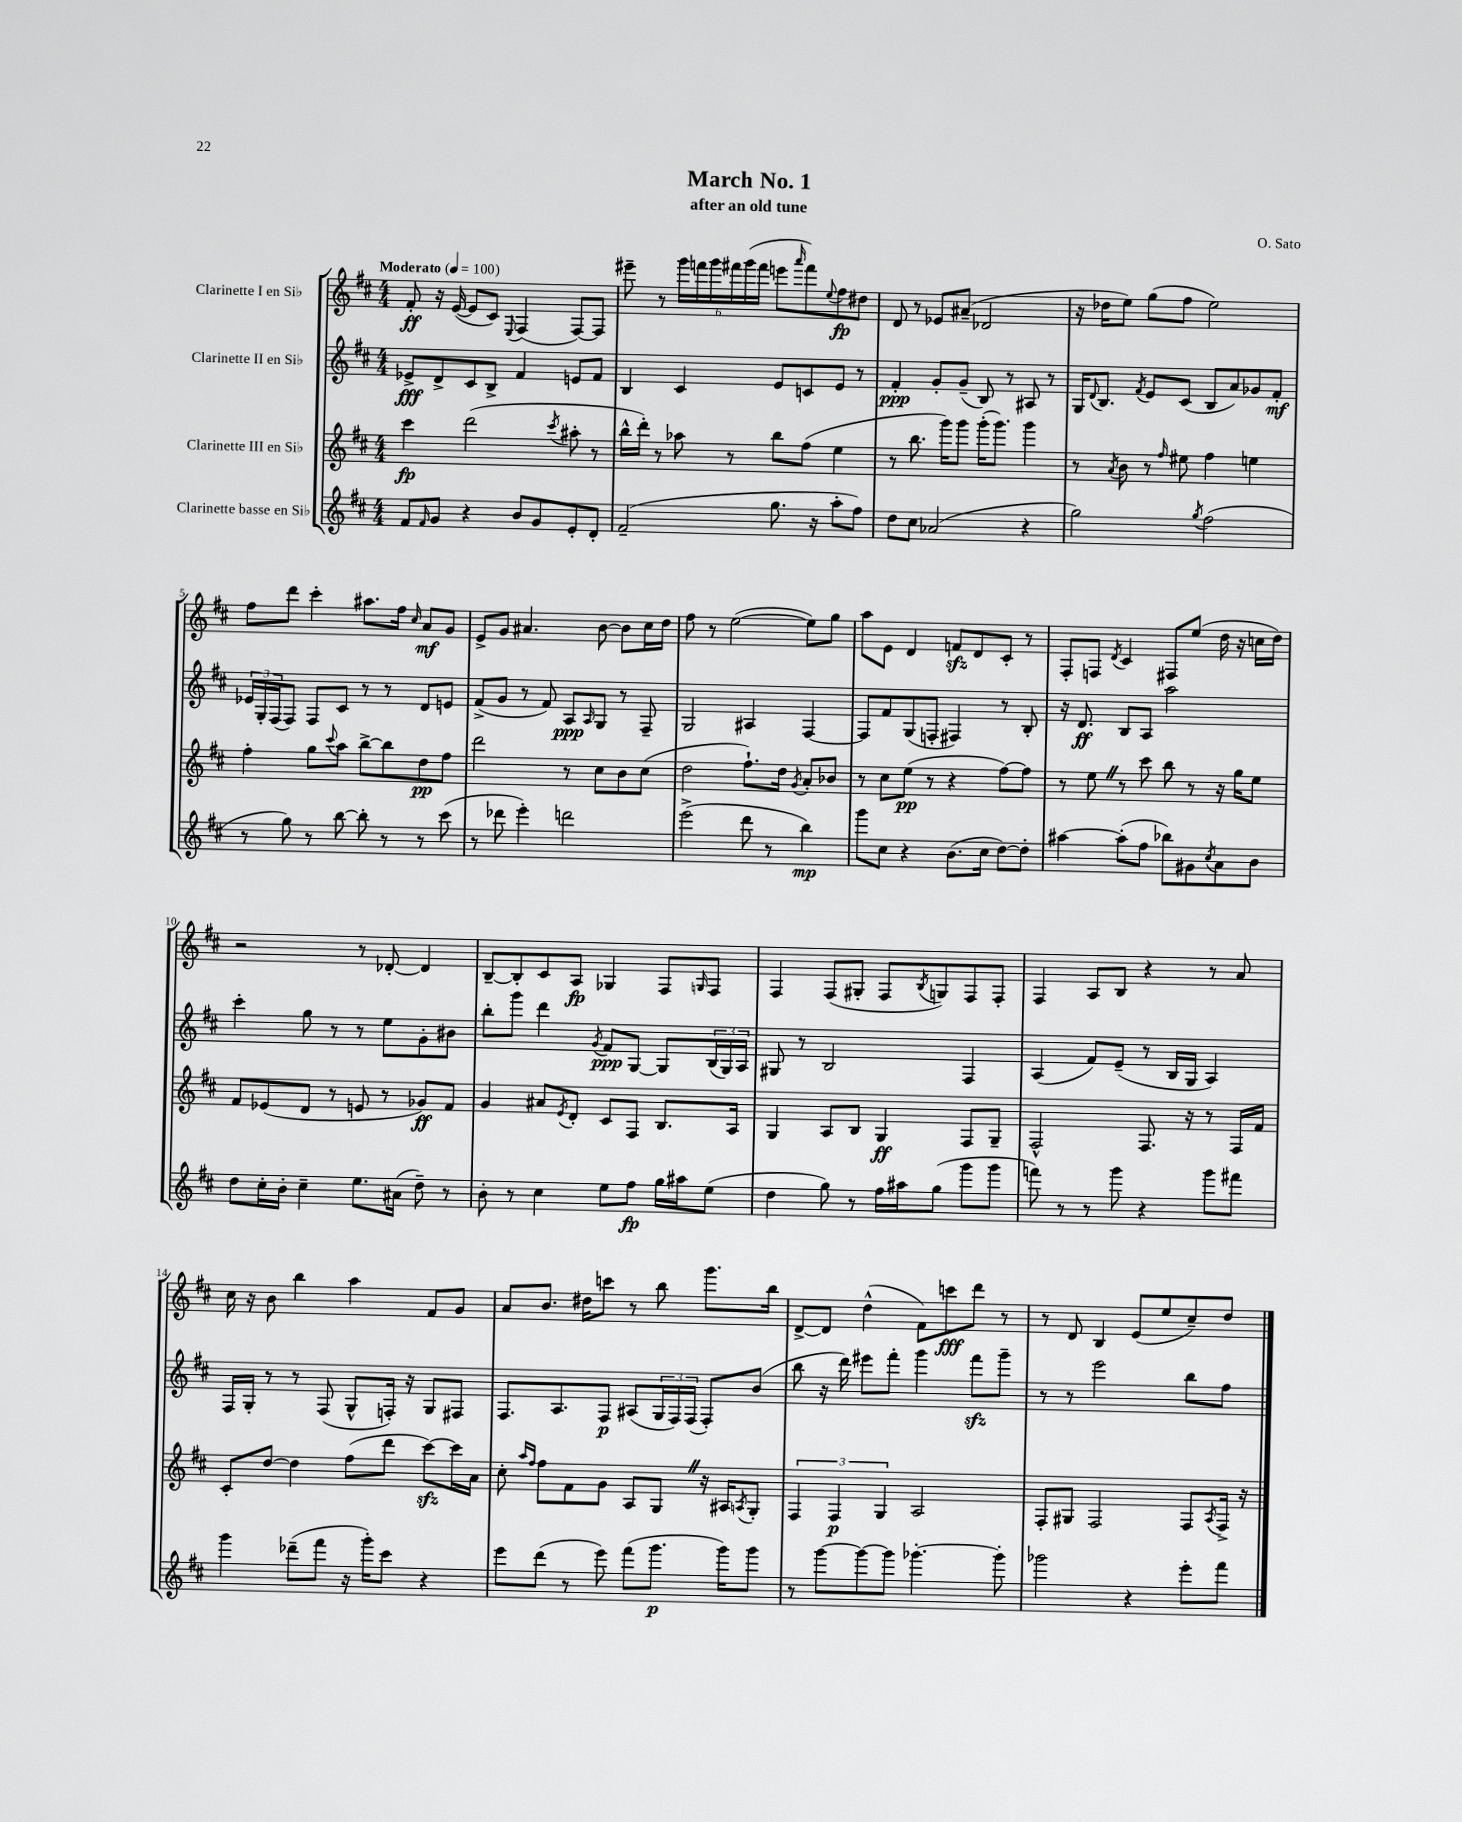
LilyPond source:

\header { title = "March No. 1" composer = "O. Sato" subtitle = "after an old tune" }
<<
\new StaffGroup <<
\new Staff = "s0" \with { instrumentName = "Clarinette I en Sib" } {
    \clef treble \key d \major \numericTimeSignature \time 4/4 \tempo "Moderato" 4 = 100
    fis'8-.\ff r16 e'16~( e'8 cis'8) \appoggiatura { e8 } fis4( fis8~) fis8 |
    eis'''8-- r8 \tuplet 6/4 { g'''16 f'''16 g'''16 fis'''16 g'''16( fis'''16 } e'''8 \grace { a'''16 } fis'''8) \appoggiatura { e''8 } fis''8\fp dis''8 |
    d'8 r8 ees'8 ais'8--( des'2 |
    r16 des''16 e''8) g''8( fis''8 e''2) |
    fis''8 d'''8 cis'''4-. ais''8. fis''16 \grace { cis''16 } a'8\mf g'8 |
    e'8-> g'8 ais'4. b'8~ b'8 cis''16 d''16 |
    fis''8 r8 e''2~( e''8) g''8 |
    a''8 e'8 d'4 f'8\sfz d'8 cis'8-. r8 |
    fis8-. f8 \acciaccatura { d'8 } cis'4 fis8 e''8( d''16 r16 c''16 d''16) |
    r2 r8 des'8~-. des'4 |
    b8~-- b8-. cis'8 a8\fp ges4 fis8 \grace { g16 } fis8 |
    fis4 fis8( gis8-. fis8 \acciaccatura { b8 } g8) fis8 fis8-. |
    fis4 a8 b8 r4 r8 a'8 |
    cis''16 r16 b'8 b''4 a''4 fis'8 g'8 |
    a'8 b'8. dis''16 c'''8 r8 b''8 g'''8. b''16 |
    d'8~-> d'8 d''4-^( fis'8) c'''8\fff d'''8 r8 |
    r8 d'8 b4 e'8( e''8 cis''8--) d''8 \bar "|." |
}
\new Staff = "s1" \with { instrumentName = "Clarinette II en Sib" } {
    \clef treble \key d \major \numericTimeSignature \time 4/4
    ees'8->\fff d'8-> cis'8 b8-> fis'4 e'8 fis'8 |
    b4 cis'4 e'8 c'8 e'8 r8 |
    fis'4-.\ppp g'8-. g'8--( b8) r8 ais8 r8 |
    g16 \appoggiatura { d'8 } b8. \acciaccatura { fis'8 } e'8 cis'8( b8 a'8) ges'8 fis'8-.\mf |
    \tuplet 3/2 { ees'16 g16-. fis16( } fis8) fis8 cis'8 r8 r8 d'8 e'8 |
    fis'8->( g'8 r8 fis'8) a8\ppp \grace { a16 } g8 r8 fis8-- |
    g2 ais4 fis4~ |
    fis8 fis'8 g8( f8-. fis4) r8 b8-. |
    r16 d'8.\ff b8 a8 a''2 |
    cis'''4-. g''8 r8 r8 e''8 g'8-. bis'8 |
    b''8-. g'''8 d'''4 \acciaccatura { g'8 } fis'8\ppp g8~ g8 \tuplet 3/2 { b16( g16) a16 } |
    gis8 r8 b2 fis4 |
    a4( fis'8) e'8--( r8 b16 g16 a4) |
    fis16 g16-. r8 r8 fis8( g8-^ f16-.) r16 g8 fis8 |
    fis8. a8. fis8\p ais8( \tuplet 3/2 { g16 fis16) fis16( } fis8-.) b'8( |
    b''8 r16 d'''16) eis'''8 fis'''8-. g'''4 fis'''8\sfz g'''8-- |
    r8 r8 e'''2 b''8 fis''8 \bar "|." |
}
\new Staff = "s2" \with { instrumentName = "Clarinette III en Sib" } {
    \clef treble \key d \major \numericTimeSignature \time 4/4
    cis'''4\fp d'''2( \acciaccatura { cis'''8 } ais''8-. r8 |
    b''16-^ d'''16-.) r8 aes''8 r8 b''8 fis''8( e''4 |
    r8 b''8. g'''16) g'''8 g'''16-.( g'''8.) g'''4 |
    r8 \acciaccatura { a'8 } b'8 r8 \grace { fis''16 } eis''8 fis''4 e''4 |
    fis''4-. g''8 \appoggiatura { cis'''8 } a''8 b''8~-> b''8 d''8\pp fis''8 |
    d'''2 r8 cis''8 b'8 cis''8( |
    d''2 fis''8.-!) d''16 \acciaccatura { g'8 } a'8-. bes'8 |
    r8 cis''8 e''8\pp( r8 r4 fis''8~) fis''8 |
    r8 e''8 \once \override BreathingSign.text = \markup { \musicglyph "scripts.caesura.straight" } \breathe r8 cis'''8 b''8 r8 r16 g''16 e''8 |
    fis'8 ees'8( d'8 r8 e'8 r8 ges'8\ff) fis'8 |
    g'4 ais'8 \acciaccatura { e'8 } d'8-. cis'8 fis8 b8. a16 |
    g4 a8 b8 g4\ff fis8 g8-- |
    fis2-^ fis8. r16 r8 fis16 fis'16 |
    cis'8-. d''8~ d''4 fis''8( d'''8 cis'''8~\sfz) cis'''16 a'16 |
    cis''8-. \grace { a''16 fis''16 } fis''8 fis'8 g'8 a8 g8 \once \override BreathingSign.text = \markup { \musicglyph "scripts.caesura.straight" } \breathe r16 ais16 \acciaccatura { a8 } g8-. |
    \tuplet 3/2 { fis4 fis4\p g4 } a2 |
    fis8-. gis8 fis2 fis8 \acciaccatura { a8 } fis16-> r16 \bar "|." |
}
\new Staff = "s3" \with { instrumentName = "Clarinette basse en Sib" } {
    \clef treble \key d \major \numericTimeSignature \time 4/4
    fis'8 \grace { fis'16 } g'8 r4 b'8 g'8 e'8-. d'8-. |
    fis'2--( g''8. r16 a''8-. fis''8) |
    d''8 cis''8 aes'2( r4 |
    g''2) \acciaccatura { g''8 } fis''2( |
    r8 g''8) r8 b''8~ b''8-. r8 r8 cis'''8( |
    r8 des'''8 e'''4-.) d'''2 |
    e'''2->( d'''8 r8 b''4\mp) |
    g'''8 cis''8 r4 b'8.( cis''16 d''8~) d''8-. |
    ais''4~ ais''8-.( fis''8 bes''8) gis'8 \acciaccatura { cis''8 } a'8 b'8 |
    d''8 cis''16-. b'16-. cis''4-- e''8. ais'16( d''8--) r8 |
    b'8-. r8 cis''4 e''8 fis''8\fp g''16 ais''16 e''8( |
    d''4 g''8) r8 fis''16 ais''16 g''8( g'''8 g'''8 |
    f'''8) r8 r8 g'''8 r4 g'''8 fis'''8 |
    g'''4 des'''8--( fis'''8 r16 g'''16-.) cis'''8 r4 |
    e'''8 d'''8( r8 e'''8) fis'''8( g'''8.\p g'''16) g'''8 |
    r8 g'''8~ g'''8~ g'''8 ges'''4.~-. ges'''8-. |
    ges'''2 r4 e'''8-. fis'''8 \bar "|." |
}
>>
>>
